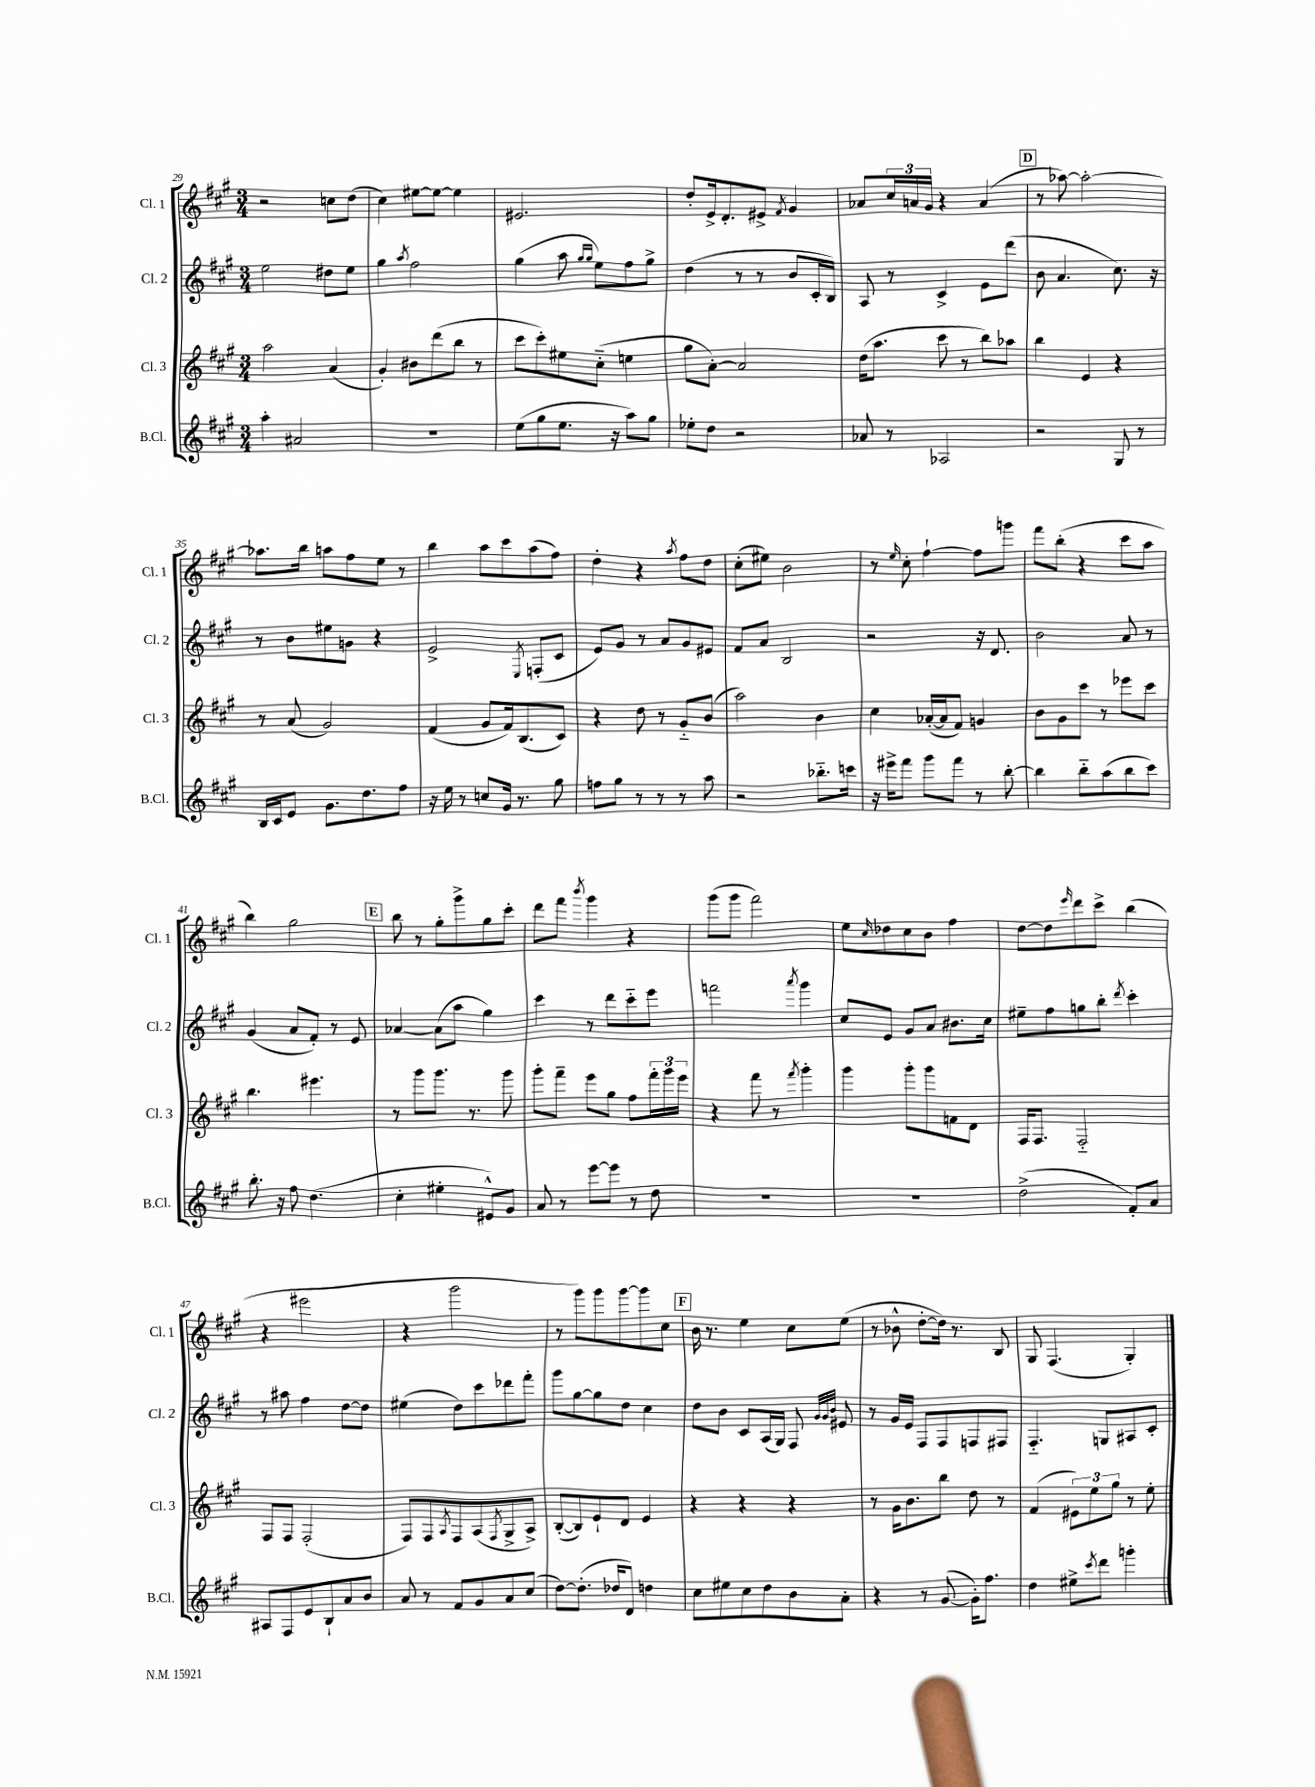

**kern	**kern	**kern	**kern
*part4	*part3	*part2	*part1
*staff4	*staff3	*staff2	*staff1
*I"B.Cl.	*I"Cl. 3	*I"Cl. 2	*I"Cl. 1
*I'B.Cl.	*I'Cl. 3	*I'Cl. 2	*I'Cl. 1
*clefG2	*clefG2	*clefG2	*clefG2
*k[f#c#g#]	*k[f#c#g#]	*k[f#c#g#]	*k[f#c#g#]
*M3/4	*M3/4	*M3/4	*M3/4
=29	=29	=29	=29
4aa'\	2aa\	2ee\	2r
2a#X/	.	.	.
.	(4a/	8dd#X\L	8ccn\L
.	.	8ee\J	(8dd\J
=30	=30	=30	=30
2.r	4g#'/)	4gg#\	4cc#\)
.	.	8qaa/	.
.	8b#X\L	2ff#\	[8ee#X\L
.	(8ddd\	.	8ee#\J_
.	8bb\J	.	4ee#\]
.	8r	.	.
=31	=31	=31	=31
(8ee\L	8ccc#\L	(4gg#\	2.e#X/
8gg#\	8ccc#'\)	.	.
8.ee\J	8ee#X\	8aa\	.
.	.	16qqgg#/LL	.
.	.	16qqgg#/JJ	.
.	(8cc#\J	8ee\L)	.
16r	.	.	.
8aa\L)	4een\	8ff#\	.
8gg#\J	.	8gg#^\J	.
=32	=32	=32	=32
8ee-X'\L	8gg#\L	(4dd\	8dd'/L
8dd\J	[8a'\J)	.	16e^/k
.	.	.	8.d'/
2r	2a/]	8r	.
.	.	8r	8e#X^/J
.	.	.	8qf#/
.	.	8b/L	4g#/
.	.	16c#'/L	.
.	.	16B/JJ)	.
=33	=33	=33	=33
8a-X/	(16dd\KL	8A/	8a-X/L
.	8.aa\J	.	.
8r	.	8r	24cc#/L
.	.	.	24an/
.	.	.	24g#/JJ
2A-X/	8ccc#\	4c#^/	4r
.	8r	.	.
.	8bb\L)	8e\L	(4a/
.	8aa-X\J	(8ddd\J	.
!!LO:REH:place=s1:t=D
=34	=34	=34	=34
2r	4bb\	8b\	8r
.	.	4.a/	[8aa-X\)
.	4e/	.	2aa-'\_
8G#/	4r	8.cc#\)	.
8r	.	.	.
.	.	16r	.
!!LO:LB:g=z
=35	=35	=35	=35
16B/LL	8r	8r	8.aa-X\L]
16c#/J	.	.	.
8e/J	(8a/	8b\L	.
.	.	.	16bb\Jk
8.g#\L	2g#/)	8ee#X\	8aan\L
.	.	8gn\J	8ff#\
8.dd\	.	.	.
.	.	4r	8ee\J
8ff#\J	.	.	8r
=36	=36	=36	=36
16r	(4f#/	2e^/	4bb\
16ee\	.	.	.
8r	.	.	.
8ccn/L	8g#/L	.	8aa\L
16g#/Jk	16f#/k)	.	8ccc#\
8.r	(8.B/	.	.
.	.	8qE/	.
.	.	(8Fn'/L	(8aa\
8gg#\	8c#/J)	8c#/J	8ff#\J)
=37	=37	=37	=37
8ffn\L	4r	8e/L)	4dd'\
8gg#\J	.	8g#/J	.
8r	8dd\	8r	4r
8r	8r	8a/L	.
.	.	.	8qaa/
8r	8g#/L	8g#/	8ff#\L
8aa\	(8b/J	8e#X/J	8dd\J
=38	=38	=38	=38
2r	2aa\)	8f#/L	(8cc#'\L
.	.	8a/J	8ee#X\J)
.	.	2B/	2b\
8.bb-X\L	4b\	.	.
16cccn\Jk	.	.	.
=39	=39	=39	=39
16r	4cc#\	2r	8r
16eee#X^\KL	.	.	.
.	.	.	16qqee/
8fff#\J	.	.	8cc#'\
8ggg#\L	([16a-X'/LL	.	[4ff#`\
.	16a-/J]	.	.
8fff#\J	8f#/J)	.	.
8r	4gn/	16r	8ff#\L]
.	.	8.d/	.
[8bb'\	.	.	8gggn\J
=40	=40	=40	=40
4bb\]	8b\L	2b\	8fff#\L
.	8g#\	.	(8bb'\J
8bb\L	8ccc#\J	.	4r
(8aa\	8r	.	.
8bb\	8eee-X\L	8a/	8ccc#\L
8ccc#\J)	8ccc#\J	8r	8aa\J
!!LO:LB:g=z
=41	=41	=41	=41
8.bb'\	4.bb\	(4g#/	4bb\)
16r	.	.	.
8ff#\	.	8a/L	2gg#\
(4.dd\	4.eee#X\	8f#'/J)	.
.	.	8r	.
.	.	8e/	.
!!LO:REH:place=s1:t=E
=42	=42	=42	=42
4cc#'\	8r	[4a-X/	8bb\
.	8ggg#\L	.	8r
4ee#X'\	8.ggg#\J	(8a-\L]	8gg#'\L
.	.	8aa\J	8ggg#^\
.	8.r	.	.
8e#X^^/L)	.	4gg#\)	8gg#\
8g#/J	8ggg#\	.	8ccc#'\J
=43	=43	=43	=43
8a/	8ggg#'\L	4ccc#\	8ddd\L
8r	8fff#~\J	.	8fff#\J
.	.	.	8qbbb/
[8eee\L	8eee\L	8r	4ggg#\
8eee\J]	8gg#\J	8ddd\L	.
8r	8ff#\L	8ccc#\	4r
8dd\	24fff#'\L	8eee\J	.
.	24ggg#\	.	.
.	24eee\JJ	.	.
=44	=44	=44	=44
2.r	4r	2fffn\	(8ggg#\L
.	.	.	8ggg#\J
.	8fff#\	.	2fff#\)
.	8r	.	.
.	8qfff#/	8qaaa/	.
.	4ggg#'\	4ggg#\	.
=45	=45	=45	=45
2.r	4ggg#\	8cc#/L	8ee\L
.	.	.	16qqcc#/
.	.	8e/J	8dd-X\
.	8ggg#'\L	8g#/L	8cc#\
.	8ggg#\	8a/J	8b\J
.	8fn\	8.b#X\L	4ff#\
.	8d\J	.	.
.	.	16cc#\Jk	.
=46	=46	=46	=46
(2dd^\	16F#/KL	8ee#X~\L	[8dd\L
.	8.F#/J	.	.
.	.	8ff#\	8dd\]
.	.	.	16qqeee/
.	2F#/	8ggn\	8ddd\
.	.	8bb'\J	8ccc#^\J
.	.	8qddd/	.
8f#'/L)	.	4ccc#'\	(4bb\
8a/J	.	.	.
!!LO:LB:g=z
=47	=47	=47	=47
8A#X/L	8F#/L	8r	4r
8F#/	8F#/J	8aa#X\	.
8e/	(2F#'/	4ff#\	2eee#X\
8B`/	.	.	.
8a/	.	[8dd\L	.
8b/J	.	8dd\J]	.
=48	=48	=48	=48
8a/	8F#/L)	(4ee#X\	4r
8r	8F#/	.	.
.	8qA/	.	.
8f#/L	8F#/	8dd\L)	2ggg#\
8g#/	(8A/	8ccc#\	.
.	8qF#/	.	.
8a/	8G#^/	8ddd-X\	.
(8cc#/J	8A^/J)	8fff#'\J	.
=49	=49	=49	=49
[8dd\L)	([8B'/L	8ggg#\L	8r
(8.dd'\J]	8B/])	[8gg#\	8ggg#\L)
.	8e`/	8gg#\]	8ggg#\
16dd-X/KL	.	.	.
8d/J)	8d/J	8dd\J	[8ggg#\
4ddn\	4e/	4cc#\	8ggg#\]
.	.	.	8cc#\J
!!LO:REH:place=s1:t=F
=50	=50	=50	=50
8cc#\L	4r	8dd\L	16b\
.	.	.	8.r
8ee#X\	.	8b\J	.
8cc#\	4r	8c#/L	4ee\
8dd\	.	(16A/L	.
.	.	16G#/JJ)	.
8b\	4r	8F#/	8cc#\L
.	.	32qqg#/LLL	.
.	.	32qqg#/	.
.	.	32qqb/JJJ	.
8a'\J	.	8e#X/	(8ee\J
=51	=51	=51	=51
4r	8r	8r	8r
.	16g#\KL	16g#/LL	8b-X^^\
.	8.b\	16e/JJ	.
8r	.	8F#/L	[8dd'\L
([8g#/	8bb\J	8F#/	16dd\Jk])
.	.	.	8.r
16g#'\KL])	8dd\	8Fn/	.
8.ff#\J	.	.	.
.	8r	8F#X/J	8B/
=52	=52	=52	=52
4dd\	(4f#/	4.F#/	8G#/
.	.	.	(4.F#/
8ee#X^\L	12e#X\L)	.	.
.	12ee\	.	.
8qccc#/	.	.	.
8ddd\J	.	8Gn/L	.
.	12gg#\J	.	.
4gggn'\	8r	8A#X/	4G#'/)
.	8ee'\	8c#'/J	.
==	==	==	==
*-	*-	*-	*-
